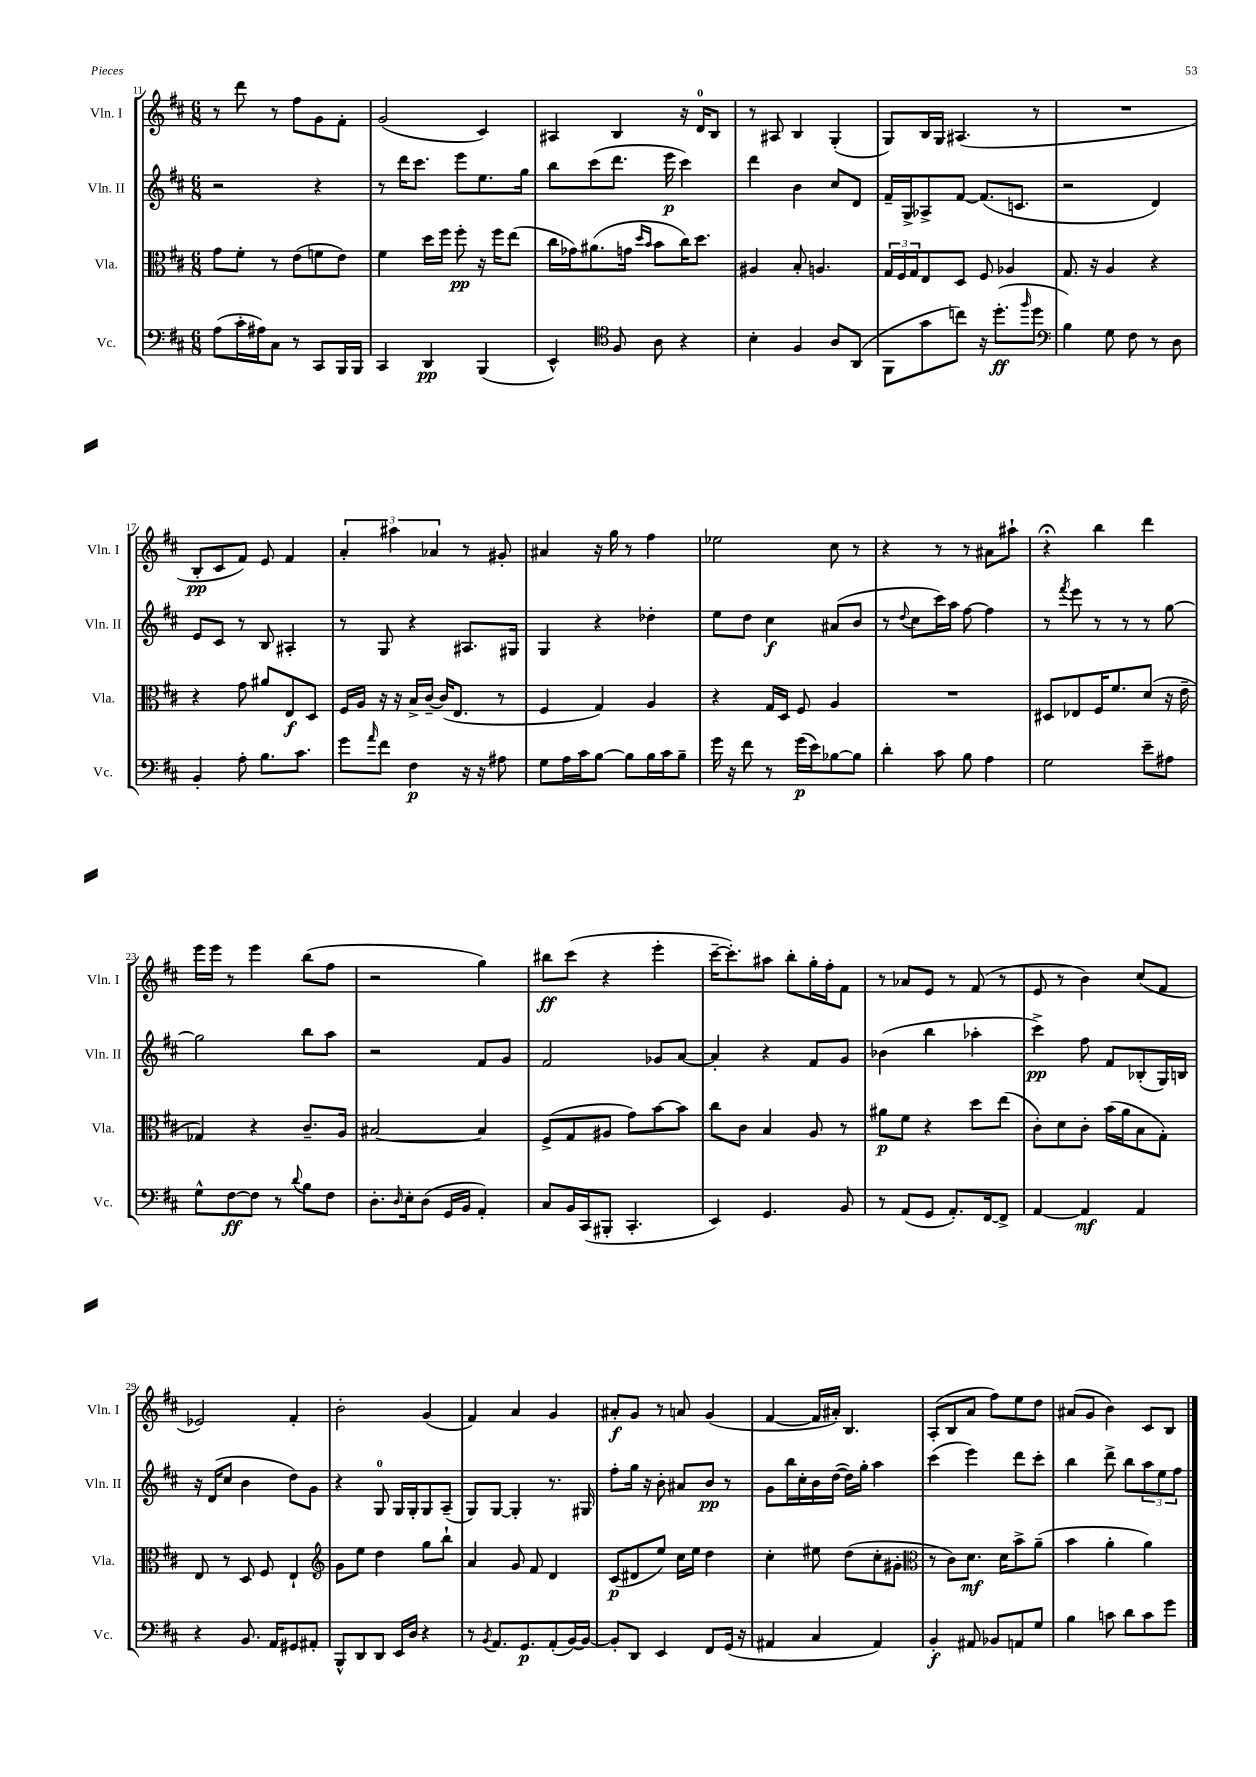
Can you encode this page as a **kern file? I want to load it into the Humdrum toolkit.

**kern	**dynam	**kern	**dynam	**kern	**dynam	**kern	**dynam
*part4	*part4	*part3	*part3	*part2	*part2	*part1	*part1
*staff4	*staff4	*staff3	*staff3	*staff2	*staff2	*staff1	*staff1
*I"Vc.	*	*I"Vla.	*	*I"Vln. II	*	*I"Vln. I	*
*I'Vc.	*	*I'Vla.	*	*I'Vln. II	*	*I'Vln. I	*
*clefF4	*	*clefC3	*	*clefG2	*	*clefG2	*
*k[f#c#]	*	*k[f#c#]	*	*k[f#c#]	*	*k[f#c#]	*
*M6/8	*	*M6/8	*	*M6/8	*	*M6/8	*
=11	=11	=11	=11	=11	=11	=11	=11
(8A\L	.	8g\L	.	2r	.	8r	.
16c#'\L	.	8f#'\J	.	.	.	8ddd\	.
16A#X\J)	.	.	.	.	.	.	.
8C#\J	.	8r	.	.	.	8r	.
8r	.	(8e\L	.	.	.	8ff#\L	.
8CC#/L	.	8fn\	.	4r	.	8g\	.
16BBB/L	.	8e\J)	.	.	.	8f#'\J	.
16BBB/JJ	.	.	.	.	.	.	.
=12	=12	=12	=12	=12	=12	=12	=12
4CC#/	.	4f#\	.	8r	.	(2g/	.
.	.	.	.	16ddd\KL	.	.	.
.	.	.	.	8.ccc#\J	.	.	.
4DD/	pp	16dd\LL	.	.	.	.	.
.	.	16ff#\JJ	.	.	.	.	.
.	.	8ff#'\	pp	8eee\L	.	.	.
(4BBB/	.	16r	.	8.ee\	.	4c#/)	.
.	.	16ff#\KL	.	.	.	.	.
.	.	(8ee\J	.	.	.	.	.
.	.	.	.	16gg\Jk	.	.	.
=13	=13	=13	=13	=13	=13	=13	=13
4EE^^/)	.	16cc#\LL	.	8bb\L	.	4A#X/	.
.	.	16g-X\J)	.	.	.	.	.
.	.	(8.a#X\	.	(8ccc#\	.	.	.
*clefC4	*	*	*	*	*	*	*
8F#/	.	.	.	8.ddd\J	.	4B/	.
.	.	16gn\Jk	.	.	.	.	.
.	.	16qqdd/LL	.	.	.	.	.
.	.	16qqb/JJ	.	.	.	.	.
8A\	.	8b\L	.	.	.	.	.
.	.	.	.	16eee\	p	.	.
4r	.	16cc#\K)	.	4ccc#\)	.	16r	.
.	.	8.dd\J	.	.	.	16d/KL	.
.	.	.	.	.	.	8B/J	.
=14	=14	=14	=14	=14	=14	=14	=14
4B'\	.	4A#X/	.	4ddd\	.	8r	.
.	.	.	.	.	.	8A#X/	.
4F#/	.	8B'/	.	4b\	.	4B/	.
.	.	4.An/	.	.	.	.	.
8A/L	.	.	.	8cc#/L	.	(4G'/	.
(8AA/J	.	.	.	8d/J	.	.	.
=15	=15	=15	=15	=15	=15	=15	=15
8FF#\L	.	24G/LL	.	16f#~/LL	.	8G/L)	.
.	.	24F#/	.	.	.	.	.
.	.	.	.	16G^/J	.	.	.
.	.	24G/J	.	.	.	.	.
8g\	.	8E/	.	8A-X^/	.	16B/L	.
.	.	.	.	.	.	16G/JJ	.
8ccn\J)	.	8D/J	.	[8f#/J	.	(4.A#X/	.
16r	.	8F#/	.	(8.f#/L]	.	.	.
(8.dd'\L	ff	.	.	.	.	.	.
.	.	4A-X/	.	.	.	.	.
.	.	.	.	8.cn/J	.	.	.
16qqff#/	.	.	.	.	.	.	.
8dd\J	.	.	.	.	.	8r	.
=16	=16	=16	=16	=16	=16	=16	=16
*clefF4	*	*	*	*	*	*	*
4B\)	.	8.G/	.	2r	.	2.r	.
.	.	16r	.	.	.	.	.
8G\	.	4A/	.	.	.	.	.
8F#\	.	.	.	.	.	.	.
8r	.	4r	.	4d/)	.	.	.
8D\	.	.	.	.	.	.	.
!!LO:LB:g=z
=17	=17	=17	=17	=17	=17	=17	=17
4BB'/	.	4r	.	8e/L	.	8B'/L	pp
.	.	.	.	8c#/J	.	8c#/	.
8A'\	.	8g\	.	8r	.	8f#/J)	.
8.B\L	.	8a#X/L	.	8B/	.	8e/	.
.	.	8E/	f	4A#X'/	.	4f#/	.
8.c#\J	.	.	.	.	.	.	.
.	.	8D/J	.	.	.	.	.
=18	=18	=18	=18	=18	=18	=18	=18
8g\L	.	16F#/LL	.	8r	.	6a'/	.
.	.	16A/JJ	.	.	.	.	.
16qqa/	.	.	.	.	.	.	.
8f#\J	.	16r	.	8G/	.	.	.
.	.	.	.	.	.	6aa#X\	.
.	.	16r	.	.	.	.	.
4F#\	p	16B^/LL	.	4r	.	.	.
.	.	[16c#~/JJ	.	.	.	.	.
.	.	.	.	.	.	6a-X/	.
.	.	(16c#/KL]	.	.	.	.	.
.	.	8.E/J	.	.	.	.	.
16r	.	.	.	8.A#X/L	.	8r	.
16r	.	.	.	.	.	.	.
8A#X\	.	8r	.	.	.	8g#X'/	.
.	.	.	.	16G#X/Jk	.	.	.
=19	=19	=19	=19	=19	=19	=19	=19
8G\L	.	4F#/	.	4G/	.	4a#X/	.
16A\L	.	.	.	.	.	.	.
16c#\J	.	.	.	.	.	.	.
[8B\J	.	4G/)	.	4r	.	16r	.
.	.	.	.	.	.	16gg\	.
8B\L]	.	.	.	.	.	8r	.
16B\L	.	4A/	.	4dd-X'\	.	4ff#\	.
16c#\J	.	.	.	.	.	.	.
8B~\J	.	.	.	.	.	.	.
=20	=20	=20	=20	=20	=20	=20	=20
16g\	.	4r	.	8ee\L	.	2ee-X\	.
16r	.	.	.	.	.	.	.
8f#\	.	.	.	8dd\J	.	.	.
8r	.	16G/LL	.	4cc#\	f	.	.
.	.	16D/JJ	.	.	.	.	.
(16g\LL	p	8F#/	.	.	.	.	.
16e\J)	.	.	.	.	.	.	.
[8B-X\	.	4A/	.	(8a#X/L	.	8cc#\	.
8B-\J]	.	.	.	8b/J	.	8r	.
=21	=21	=21	=21	=21	=21	=21	=21
4d'\	.	2.r	.	8r	.	4r	.
.	.	.	.	8qqdd/	.	.	.
.	.	.	.	8cc#\L	.	.	.
8c#\	.	.	.	16ccc#\L)	.	8r	.
.	.	.	.	16aa\JJ	.	.	.
8B\	.	.	.	[8ff#\	.	8r	.
4A\	.	.	.	4ff#\]	.	8a#X\L	.
.	.	.	.	.	.	8aa#X`\J	.
=22	=22	=22	=22	=22	=22	=22	=22
2G\	.	8D#X/L	.	8r	.	4r;<	.
.	.	.	.	8qfff#/	.	.	.
.	.	8E-X/	.	8eee\	.	.	.
.	.	16F#/K	.	8r	.	4bb\	.
.	.	8.f#/	.	.	.	.	.
.	.	.	.	8r	.	.	.
8e~\L	.	(8d/J	.	8r	.	4ddd\	.
8A#X\J	.	16r	.	[8gg\	.	.	.
.	.	16e~\	.	.	.	.	.
!!LO:LB:g=z
=23	=23	=23	=23	=23	=23	=23	=23
8G^^\L	.	4G-X/)	.	2gg\]	.	16eee\LL	.
.	.	.	.	.	.	16eee\JJ	.
[8F#\	ff	.	.	.	.	8r	.
8F#\J]	.	4r	.	.	.	4eee\	.
8r	.	.	.	.	.	.	.
8qqd/	.	.	.	.	.	.	.
8B\L	.	8.c#~/L	.	8bb\L	.	(8bb\L	.
8F#\J	.	.	.	8aa\J	.	8ff#\J	.
.	.	16A/Jk	.	.	.	.	.
=24	=24	=24	=24	=24	=24	=24	=24
8.D'\L	.	[2B#X/	.	2r	.	2r	.
16qqD/	.	.	.	.	.	.	.
16E'\k	.	.	.	.	.	.	.
(8D\J	.	.	.	.	.	.	.
16GG/LL	.	.	.	.	.	.	.
16BB/JJ	.	.	.	.	.	.	.
4AA'/)	.	4B#/]	.	8f#/L	.	4gg\)	.
.	.	.	.	8g/J	.	.	.
=25	=25	=25	=25	=25	=25	=25	=25
8C#/L	.	(8F#^/L	.	2f#/	.	8bb#X\L	ff
16BB/L	.	8G/	.	.	.	(8ccc#\J	.
(16CC#/J	.	.	.	.	.	.	.
8BBB#X'/J	.	8A#X/J	.	.	.	4r	.
4.CC#'/	.	8g\L)	.	.	.	.	.
.	.	[8b\	.	8g-X/L	.	4eee'\	.
.	.	8b\J]	.	[8a/J	.	.	.
=26	=26	=26	=26	=26	=26	=26	=26
4EE/)	.	8cc#\L	.	4a'/]	.	[16ccc#~\KL	.
.	.	.	.	.	.	8.ccc#'\])	.
.	.	8c#\J	.	.	.	.	.
4.GG/	.	4B/	.	4r	.	8aa#X\J	.
.	.	.	.	.	.	8bb'\L	.
.	.	8A/	.	8f#/L	.	16gg'\L	.
.	.	.	.	.	.	16ff#'\J	.
8BB/	.	8r	.	8g/J	.	8f#\J	.
=27	=27	=27	=27	=27	=27	=27	=27
8r	.	8a#X\L	p	(4b-X\	.	8r	.
(8AA/L	.	8f#\J	.	.	.	8a-X/L	.
8GG/J	.	4r	.	4bb\	.	8e/J	.
8.AA'/L)	.	.	.	.	.	8r	.
.	.	8dd\L	.	4aa-X'\	.	(8f#/	.
[16FF#/k	.	.	.	.	.	.	.
8FF#^/J]	.	(8ee\J	.	.	.	8r	.
=28	=28	=28	=28	=28	=28	=28	=28
[4AA/	.	8c#'\L)	.	4ccc#^\)	pp	8e/	.
.	.	8d\	.	.	.	8r	.
4AA/]	mf	8c#'\J	.	8ff#\	.	4b\)	.
.	.	(16b\LL	.	8f#/L	.	.	.
.	.	16a\J	.	.	.	.	.
4AA/	.	8B\	.	(8B-X'/	.	(8cc#/L	.
.	.	8G'\J)	.	16G/L)	.	8f#/J	.
.	.	.	.	16Bn/JJ	.	.	.
!!LO:LB:g=z
=29	=29	=29	=29	=29	=29	=29	=29
4r	.	8E/	.	16r	.	2e-X/)	.
.	.	.	.	(16d/KL	.	.	.
.	.	8r	.	8cc#/J	.	.	.
8.BB/	.	8D/	.	4b\	.	.	.
.	.	8F#/	.	.	.	.	.
16AA/KL	.	.	.	.	.	.	.
8GG#X/	.	4E`/	.	8dd\L)	.	4f#'/	.
8AA#X'/J	.	.	.	8g\J	.	.	.
=30	=30	=30	=30	=30	=30	=30	=30
*	*	*clefG2	*	*	*	*	*
8BBB^^/L	.	8g\L	.	4r	.	2b'\	.
8DD/	.	8ee\J	.	.	.	.	.
8DD/J	.	4dd\	.	8G/	.	.	.
16EE/LL	.	.	.	16G/LL	.	.	.
16D/JJ	.	.	.	16G'/J	.	.	.
4r	.	8gg\L	.	8G/	.	(4g/	.
.	.	8bb`\J	.	(8A~/J	.	.	.
=31	=31	=31	=31	=31	=31	=31	=31
8r	.	4a/	.	8G/L)	.	4f#/)	.
8qBB/	.	.	.	.	.	.	.
8.AA/L	.	.	.	[8G/J	.	.	.
.	.	8g/	.	4G'/]	.	4a/	.
8.GG/	p	.	.	.	.	.	.
.	.	8f#/	.	.	.	.	.
(8AA'/	.	4d/	.	8.r	.	4g/	.
[16BB/L)	.	.	.	.	.	.	.
16BB/JJ_	.	.	.	16G#X/	.	.	.
=32	=32	=32	=32	=32	=32	=32	=32
8BB'/L]	.	(8c#/L	p	8ff#'\L	.	8a#X'/L	f
8DD/J	.	8d#X/	.	16gg\Jk	.	8g/J	.
.	.	.	.	16r	.	.	.
4EE/	.	8ee/J)	.	8b'\	.	8r	.
.	.	16cc#\LL	.	8a#X/L	.	8an/	.
.	.	16ee\JJ	.	.	.	.	.
8FF#/L	.	4dd\	.	8b/J	pp	(4g/	.
(16GG/Jk	.	.	.	8r	.	.	.
16r	.	.	.	.	.	.	.
=33	=33	=33	=33	=33	=33	=33	=33
4AA#X/	.	4cc#'\	.	8g\L	.	[4f#/	.
.	.	.	.	16bb\L	.	.	.
.	.	.	.	16cc#'\	.	.	.
4C#/	.	8ee#X\	.	16b\	.	16f#/LL]	.
.	.	.	.	([16dd\JJ	.	16a#X'/JJ)	.
.	.	(8dd\L	.	16dd\LL])	.	4.B/	.
.	.	.	.	16gg'\JJ	.	.	.
4AA#/)	.	8cc#'\	.	4aa\	.	.	.
.	.	8g#X'\J	.	.	.	.	.
=34	=34	=34	=34	=34	=34	=34	=34
*	*	*clefC3	*	*	*	*	*
4BB'/	f	8r	.	(4ccc#\	.	(8A'/L	.
.	.	8c#\L)	.	.	.	8B/	.
8AA#X/	.	8.d\J	mf	4eee\)	.	8a/J	.
8BB-X/L	.	.	.	.	.	8ff#\L)	.
.	.	16d\KL	.	.	.	.	.
8AAn/	.	8b^\	.	8ddd\L	.	8ee\	.
8G/J	.	(8a~\J	.	8ccc#'\J	.	8dd\J	.
=35	=35	=35	=35	=35	=35	=35	=35
4B\	.	4b\	.	4bb\	.	(8a#X/L	.
.	.	.	.	.	.	8g/J	.
8cn\	.	4a'\	.	8ddd^\	.	4b\)	.
8d\L	.	.	.	8bb\L	.	.	.
8c\	.	4a\)	.	12aa\	.	8c#/L	.
.	.	.	.	12ee\	.	.	.
8g\J	.	.	.	.	.	8B/J	.
.	.	.	.	12ff#\J	.	.	.
==	==	==	==	==	==	==	==
*-	*-	*-	*-	*-	*-	*-	*-
